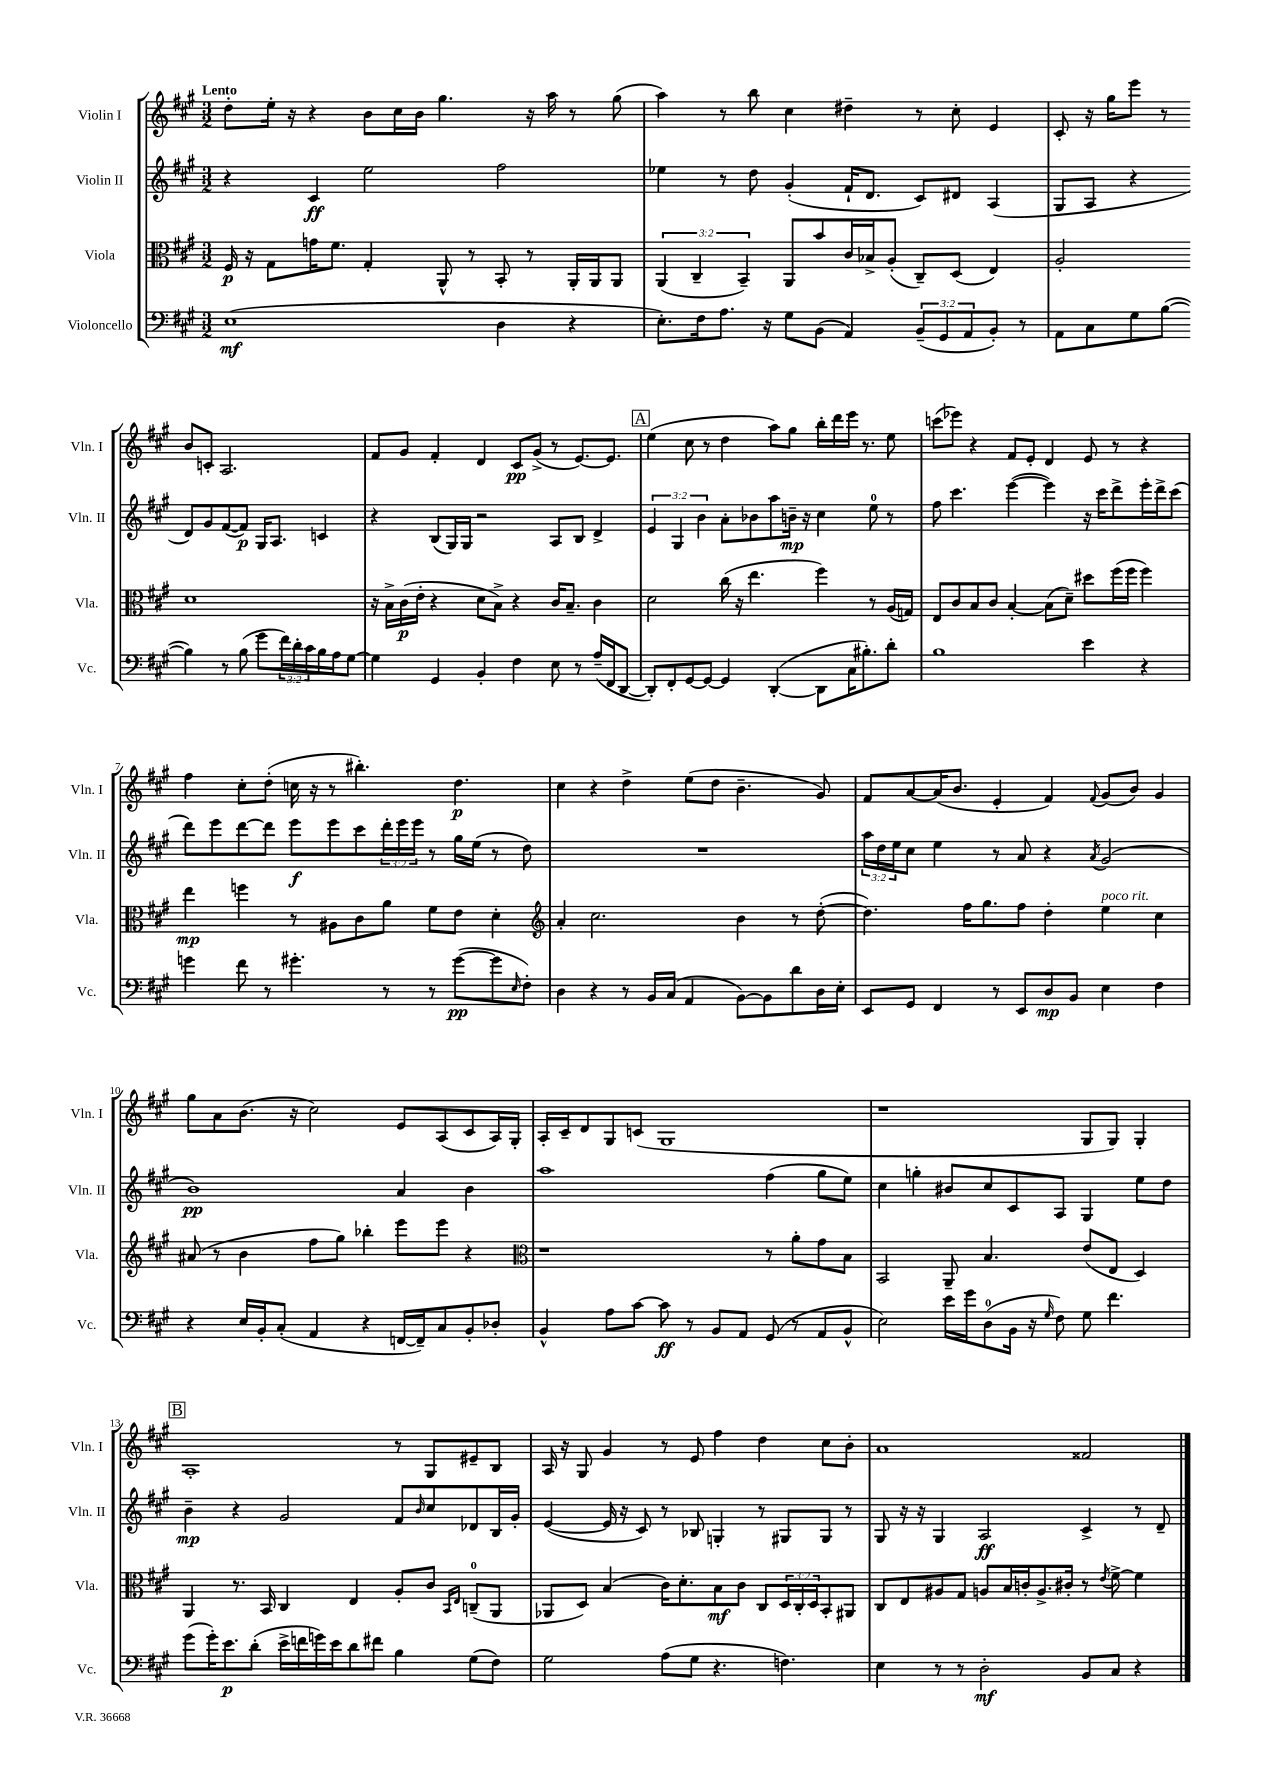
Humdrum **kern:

**kern	**kern	**kern	**kern
*staff4	*staff3	*staff2	*staff1
*clefF4	*clefC3	*clefG2	*clefG2
*k[f#c#g#]	*k[f#c#g#]	*k[f#c#g#]	*k[f#c#g#]
*M3/2	*M3/2	*M3/2	*M3/2
(1E	16F#	4r	8dd'
.	16r	.	.
.	8G#	.	16ee'
.	.	.	16r
.	16g	4c#	4r
.	8.f#	.	.
.	4G#'	2ee	8b
.	.	.	16cc#
.	.	.	16b
.	8AA^^	.	4.gg#
.	8r	.	.
4D	8BB'	2ff#	.
.	8r	.	16r
.	.	.	16aa
4r	16AA'	.	8r
.	16AA	.	.
.	8AA	.	(8gg#
=	=	=	=
8.E')	(6AA	4ee-	4aa)
.	6C#~	.	.
16F#	.	.	.
8.A	.	8r	8r
.	6BB~)	.	.
.	.	8dd	8bb
16r	.	.	.
8G#	8AA	(4g#'	4cc#
(8BB	8b	.	.
4AA)	16c#	16f#`	4dd#~
.	16B-^	8.d	.
.	(8A'	.	.
(12BB~	8C#~)	8c#)	8r
12GG#	.	.	.
.	(8D	8d#	8cc#'
12AA	.	.	.
8BB')	4E)	(4A	4e
8r	.	.	.
=	=	=	=
8AA	2A'	8G#	8c#'
8C#	.	8A	16r
.	.	.	16gg#
8G#	.	4r	8eee
([8B	.	.	8r
4B])	1d	8d)	8b
.	.	8g#	8c'
8r	.	([8f#	2.A
(8B	.	8f#])	.
8g#	.	16G#	.
.	.	8.A	.
24f#)	.	.	.
24d'	.	.	.
24c#	.	.	.
16B	.	4c	.
16A	.	.	.
[8G#	.	.	.
=	=	=	=
4G#]	16r	4r	8f#
.	16B^	.	.
.	(16c#	.	8g#
.	16e'	.	.
4GG#	4r	(8B	4f#'
.	.	16G#)	.
.	.	16G#	.
4BB'	8d	2r	4d
.	8B^)	.	.
4F#	4r	.	8c#
.	.	.	(8g#^
8E	16c#	8A	8r
.	8.B~	.	.
8r	.	8B	[8.e)
(16A~	4c#	4d^	.
16FF#	.	.	8.e]
[8DD	.	.	.
=	=	=	=
8DD'])	2d	6e	(4ee
8FF#'	.	.	.
.	.	6G#	.
[8GG#	.	.	8cc#
.	.	6b	.
8GG#_	.	.	8r
4GG#]	(16cc#	8a'	4dd
.	16r	.	.
.	4.ee	8b-	.
([4DD'	.	8aa	8aa)
.	.	16b~	8gg#
.	.	16r	.
8DD]	4ff#)	4cc#	16bb'
.	.	.	16ddd
16C#	.	.	16eee
8.B#')	.	.	8.r
.	8r	8ee	.
8d'	(16A	8r	8ee
.	16G)	.	.
=	=	=	=
1B	8E	8ff#	(8ccc
.	8c#	4.ccc#	8eee-)
.	8B	.	4r
.	8c#	.	.
.	[4B'	([4eee	8f#
.	.	.	8e'
.	(8B]	4eee])	4d
.	8d~)	.	.
4e	8dd#	16r	8e
.	.	16ccc#	.
.	(16ff#	8ddd^	8r
.	16ff#	.	.
4r	4ff#)	16eee'	4r
.	.	16ddd^	.
.	.	(8ccc#	.
=	=	=	=
4g	4ee	8ddd)	4ff#
.	.	8eee	.
8f#	4ff	[8ddd	8cc#'
8r	.	8ddd]	(8dd'
4.g#'	8r	8eee	16cc
.	.	.	16r
.	8A#	8eee	8r
.	8c#	8ccc#	4.bb#')
8r	8a	24ddd'	.
.	.	24eee	.
.	.	24eee	.
8r	8f#	8r	.
([8g#	8e	16gg#	4.dd
.	.	(16ee	.
8g#]	4d'	8r	.
16qqE	.	.	.
8F#')	.	8dd)	.
=	=	=	=
*	*clefG2	*	*
4D	4a'	1.r	4cc#
4r	2.cc#	.	4r
8r	.	.	4dd^
16BB	.	.	.
(16C#	.	.	.
4AA	.	.	(8ee
.	.	.	8dd
[8BB)	4b	.	4.b~
8BB]	.	.	.
8d	8r	.	.
16D	([8dd'	.	8g#)
16E'	.	.	.
=	=	=	=
8EE	4.dd])	24aa	8f#
.	.	24dd	.
.	.	24ee	.
8GG#	.	8cc#	[8a
4FF#	.	4ee	(16a]
.	.	.	8.b
.	16ff#	.	.
.	8.gg#	.	.
8r	.	8r	4e'
8EE	8ff#	8a	.
8D	4dd'	4r	4f#)
8BB	.	.	.
.	.	8qa	8qqf#
4E	4ee	(2g#	(8g#
.	.	.	8b)
4F#	4cc#	.	4g#
=	=	=	=
4r	(8a#	1b)	8gg#
.	8r	.	8a
16E	4b	.	(8.b
16BB'	.	.	.
(8C#'	.	.	.
.	.	.	16r
4AA	8ff#	.	2cc#)
.	8gg#)	.	.
4r	4bb-'	.	.
[16FF	8eee	4a	8e
16FF~])	.	.	.
8C#	8eee	.	(8A
8BB'	4r	4b	8c#
8D-'	.	.	16A)
.	.	.	16G#'
=	=	=	=
*	*clefC3	*	*
4BB^^	1r	1aa	16A'
.	.	.	16c#~
.	.	.	8d
8A	.	.	8G#
[8c#	.	.	(8c
8c#]	.	.	1G#
8r	.	.	.
8BB	.	.	.
8AA	.	.	.
(8GG#	8r	(4ff#	.
8r	8a'	.	.
8AA	8g#	8gg#	.
8BB^^	8B	8ee)	.
=	=	=	=
2E)	2BB	4cc#	1r
.	.	4gg'	.
16e	8AA~	8b#	.
16g#	.	.	.
(8D	4.B	8cc#	.
16BB	.	8c#	.
16r	.	.	.
16qqG#	.	.	.
8F#)	.	8A	.
8G#	(8e	4G#	8G#
4.f#	8E	.	8G#)
.	4D)	8ee	4G#'
.	.	8dd	.
=	=	=	=
(8g#	4AA	4b~	1A'
16g#')	.	.	.
8.e	.	.	.
.	8.r	4r	.
(8d'	.	.	.
.	16BB	.	.
16e^	4C#	2g#	.
16f	.	.	.
16g)	.	.	.
16e	.	.	.
8d	4E	.	.
8f#	.	.	.
4B	8A'	8f#	8r
.	.	16qqb	.
.	8c#	8cc#	8G#
.	16qqBB	.	.
.	16qqE	.	.
(8G#	(8C~	8d-	8e#~
8F#)	8AA	16B	8B
.	.	16g#'	.
=	=	=	=
2G#	8AA-	([4e	16A
.	.	.	16r
.	8D)	.	8G#
.	(4B	16e]	4g#
.	.	16r	.
.	.	8c#)	.
(8A	16c#)	8r	8r
.	8.d'	.	.
8G#	.	8B-	8e
4.r	8B	4G'	4ff#
.	8c#	.	.
.	8C#	8r	4dd
4.F)	24D	8G#	.
.	24C#'	.	.
.	24D	.	.
.	8BB'	8G#	8cc#
.	8AA#	8r	8b'
=	=	=	=
4E	8C#	8G#	1a
.	8E	16r	.
.	.	16r	.
8r	8A#	4G#	.
8r	8G#	.	.
2D'	8A	2A	.
.	16B	.	.
.	16c'	.	.
.	8.A^	.	.
.	16c#'	.	.
8BB	8r	4c#^	2f##
.	8qe	.	.
8C#	[8f#^	.	.
4r	4f#]	8r	.
.	.	8d~	.
==	==	==	==
*-	*-	*-	*-
